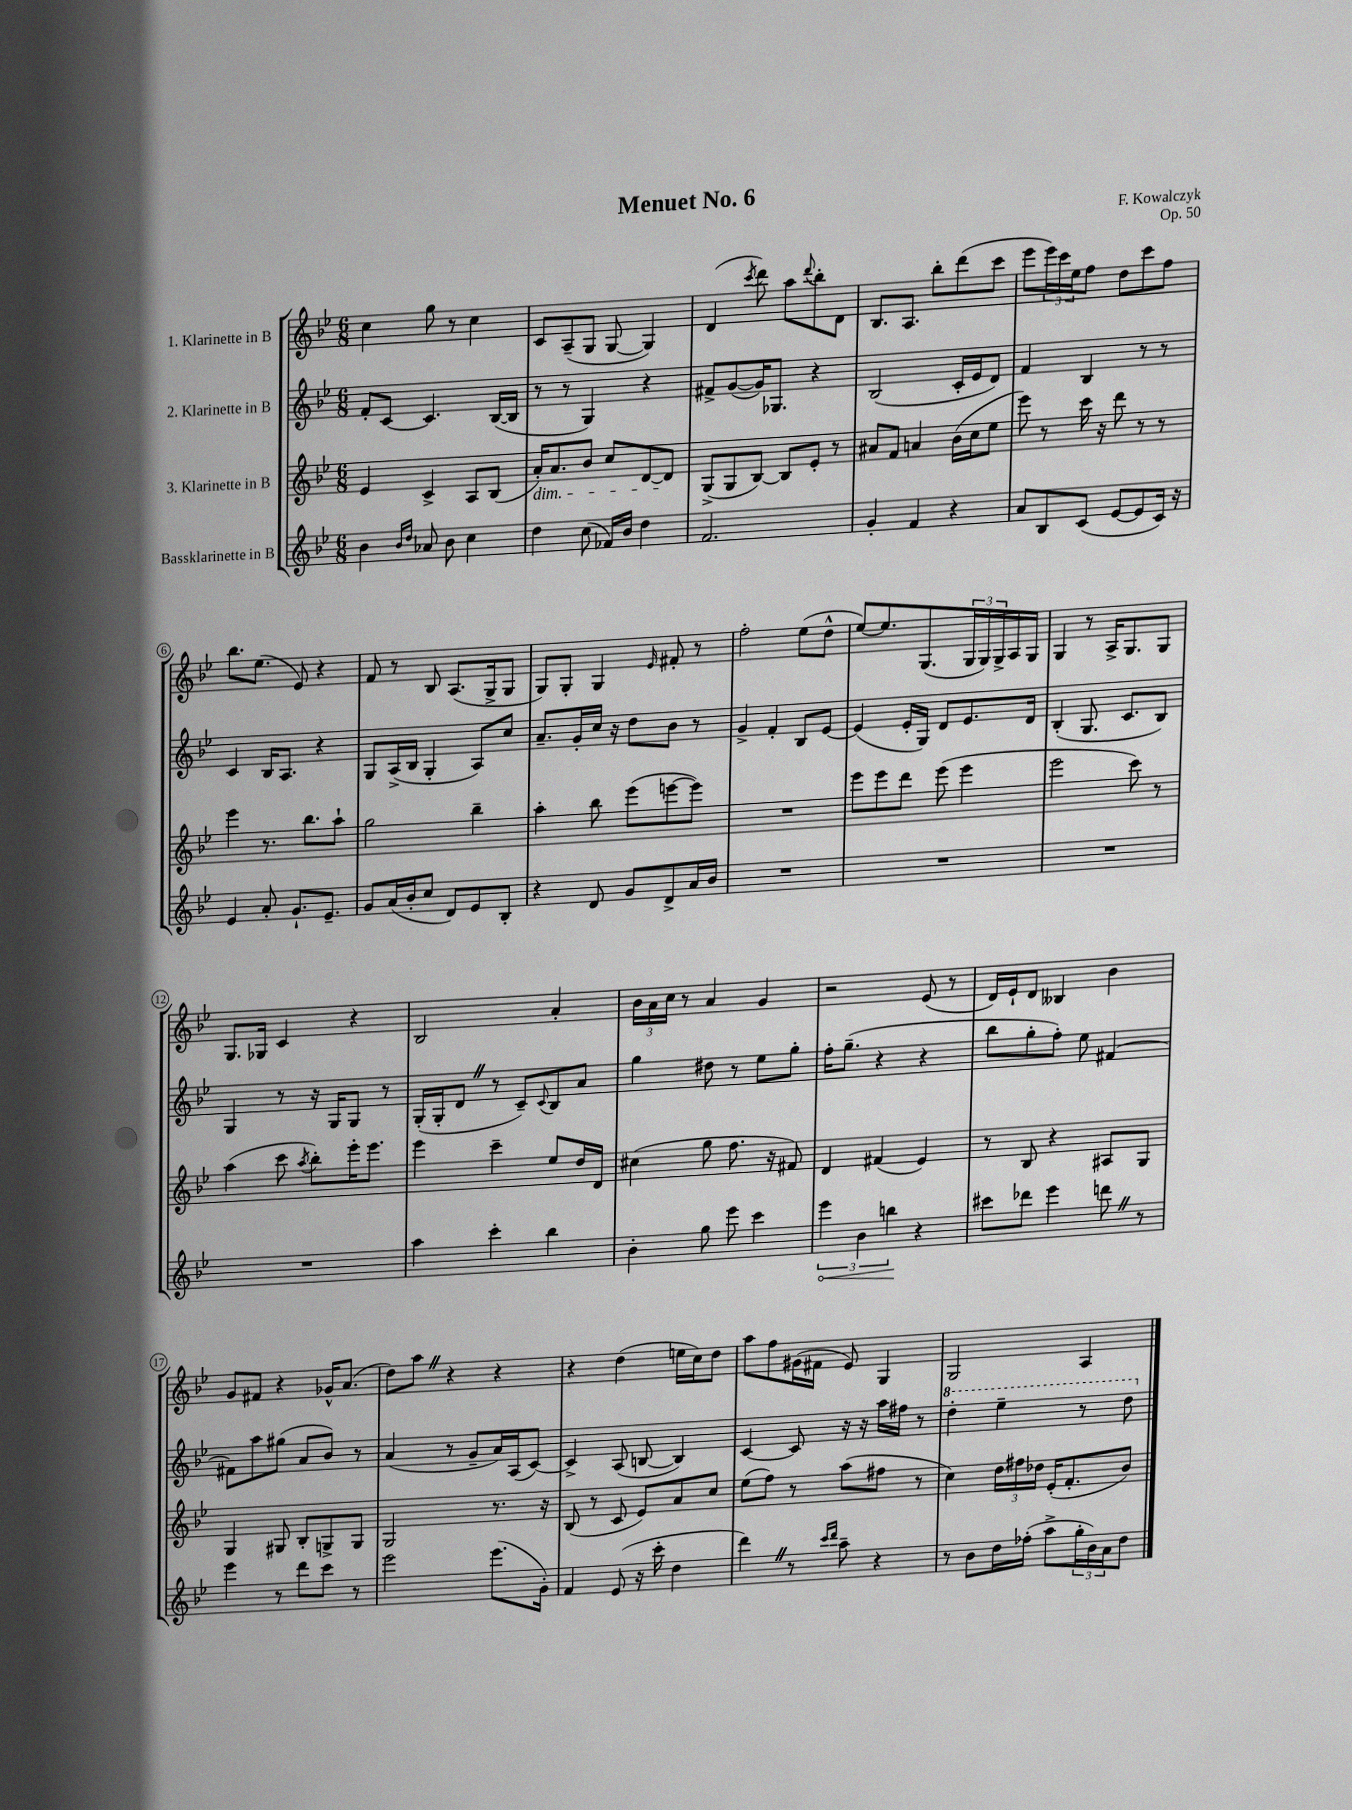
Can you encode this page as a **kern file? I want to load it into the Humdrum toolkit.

**kern	**dynam	**kern	**kern	**kern
*part4	*part4	*part3	*part2	*part1
*staff4	*staff4	*staff3	*staff2	*staff1
*I"Bassklarinette in B	*	*I"3. Klarinette in B	*I"2. Klarinette in B	*I"1. Klarinette in B
*clefG2	*	*clefG2	*clefG2	*clefG2
*k[b-e-]	*	*k[b-e-]	*k[b-e-]	*k[b-e-]
*M6/8	*	*M6/8	*M6/8	*M6/8
=1	=1	=1	=1	=1
4b-\	.	4e-/	8f'/L	4cc\
.	.	.	[8c/J	.
16qqb-/LL	.	.	.	.
16qqdd/JJ	.	.	.	.
8a-X/	.	4c^/	4.c/]	8gg\
8b-\	.	.	.	8r
4cc\	.	8A/L	.	4cc\
.	.	(8B-/J	([16B-/LL	.
.	.	.	16B-/JJ]	.
=2	=2	=2	=2	=2
!	!	!LO:TX:b:i:t=dim.	!	!
4dd\	.	16a'/KL)	8r	8c/L
.	.	8.a/	.	.
.	.	.	8r	(8A~/
(8cc\	.	8b-/J	4G/)	8G/J
16f-X/LL)	.	8cc/L	.	[8G/
16b-/JJ	.	.	.	.
4dd\	.	[8d/	4r	4G/])
.	.	8d/J]	.	.
=3	=3	=3	=3	=3
2.f/	.	(8G^/L	8f#X^/L	(4d/
.	.	8G/	([8g/	.
.	.	.	.	8qccc/
.	.	[8B-/J)	16g/K])	8ddd\)
.	.	.	8.G-X/J	.
.	.	8B-/L]	.	8aa\L
.	.	.	.	8qqddd/
.	.	8e-'/J	4r	8bb-'\
.	.	8r	.	8d\J
=4	=4	=4	=4	=4
4g'/	.	8a#X/L	(2B-/	8.B-/L
.	.	8f/J	.	.
.	.	.	.	8.A/J
4f/	.	4an/	.	.
.	.	.	.	8bb-'\L
4r	.	(16b-\LL	16c'/LL	(8ddd\
.	.	16cc\J	16e-/J	.
.	.	8ee-\J	8d/J)	8ccc\J
=5	=5	=5	=5	=5
8a/L	.	8eee-\)	4f/	8eee-\L
8B-/	.	8r	.	24eee-\L)
.	.	.	.	24ccc\
.	.	.	.	24ee-\J
(8c/J	.	16ccc\	4B-/	8ff\J
.	.	16r	.	.
[8e-/L	.	8ddd\	.	8dd\L
8e-/]	.	8r	8r	8ccc\
16c/Jk)	.	8r	8r	8ff\J
16r	.	.	.	.
!!LO:LB:g=z
=6	=6	=6	=6	=6
4e-/	.	4eee-\	4c/	8.bb-\L
.	.	.	.	(8.ee-\J
8a'/	.	8.r	16B-/KL	.
.	.	.	8.A/J	.
8.g`/L	.	.	.	8e-/)
.	.	8.bb-\L	.	.
.	.	.	4r	4r
8.e-~/J	.	.	.	.
.	.	8aa`\J	.	.
=7	=7	=7	=7	=7
8g/L	.	2gg\	8G/L	8f/
(16a/L	.	.	(16A^/L	8r
16b-'/J	.	.	16B-/JJ	.
8cc/J	.	.	4G'/	8B-/
8d/L)	.	.	.	(8.A/L
8e-/	.	4bb-~\	8A/L)	.
.	.	.	.	16G^/k
8B-'/J	.	.	8cc/J	8G/J
=8	=8	=8	=8	=8
4r	.	4aa'\	8.a~/L	8G/L)
.	.	.	.	8G'/J
.	.	.	16g'/L	.
8d/	.	8bb-\	16cc/JJ	4G/
.	.	.	16r	.
8g/L	.	(8eee-\L	8dd\L	.
.	.	.	.	16qqe-/
8d^/	.	[8eeen\	8b-\J	8f#X'/
16a/L	.	8eee\J])	8r	8r
16b-/JJ	.	.	.	.
=9	=9	=9	=9	=9
2.r	.	2.r	4g^/	2ff'\
.	.	.	4f'/	.
.	.	.	8B-/L	(8ee-\L
.	.	.	[8e-/J	8dd^^\J
=10	=10	=10	=10	=10
2.r	.	8eee-\L	(4e-/]	[8ee-/L)
.	.	8eee-\	.	8.ee-/]
.	.	8ddd\J	16e-'/LL	.
.	.	.	16G/JJ)	(8.G/
.	.	(8eee-\	8d/L	.
.	.	4eee-\	8.e-/	24G/L
.	.	.	.	24G/)
.	.	.	.	24G^/
.	.	.	.	16A/
.	.	.	16d/Jk	16G/JJ
=11	=11	=11	=11	=11
2.r	.	2eee-\	(4B-'/	4G/
.	.	.	8.G/	8r
.	.	.	.	16A^/KL
.	.	.	8.c/L	8.G/
.	.	8ccc\)	.	.
.	.	8r	8B-/J)	8G/J
!!LO:LB:g=z
=12	=12	=12	=12	=12
2.r	.	(4aa\	4G/	8.G/L
.	.	.	.	16G-X/Jk
.	.	8ccc\	8r	4c/
.	.	8qaa/	.	.
.	.	8bb-'\L)	16r	.
.	.	.	16G/KL	.
.	.	16eee-'\K	8G/J	4r
.	.	8.eee-\J	.	.
.	.	.	8r	.
=13	=13	=13	=13	=13
4aa\	.	4eee-\	(16G'/LL	2B-/
.	.	.	16G'/J	.
.	.	.	8dZ/J	.
4ccc'\	.	4ccc~\	8r	.
.	.	.	8c~/L)	.
.	.	.	8qqc/	.
4bb-\	.	8ee-/L	8B-/	4a'/
.	.	16dd/L	8a/J	.
.	.	16d/JJ	.	.
=14	=14	=14	=14	=14
4b-'\	.	(4cc#X\	4gg\	24b-\LL
.	.	.	.	24a\
.	.	.	.	24cc\JJ
.	.	.	.	8r
8gg\	.	8gg\	8dd#X\	4a/
8eee-\	.	8.ff\	8r	.
4ccc\	.	.	8ee-\L	4g/
.	.	16r	.	.
.	.	8f#X/)	8gg'\J	.
=15	=15	=15	=15	=15
!	!LO:HP:b	!	!	!
6eee-\	<	4d/	16ff'\KL	2r
.	.	.	(8.gg~\J	.
6b-\	.	.	.	.
.	.	(4f#X/	4r	.
6bbn\	.	.	.	.
4r	[	4e-/)	4r	(8e-/
.	.	.	.	8r
=16	=16	=16	=16	=16
8ccc#X\L	.	8r	8bb-\L	16d/LL)
.	.	.	.	16e-`/J
8ddd-X\J	.	8B-/	8gg'\	8d/J
4eee-\	.	4r	8ff'\J)	4B--X/
.	.	.	8ee-\	.
8dddnZ\	.	8A#X/L	[4f#X/	4b-\
8r	.	8G/J	.	.
!!LO:LB:g=z
=17	=17	=17	=17	=17
4eee-\	.	4G/	8f#X\L]	8g/L
.	.	.	8aa\	8f#X/J
8r	.	8G#X/	(8gg#X\J	4r
8ddd\L	.	8B-'/L	8a/L	.
8ccc\J	.	8Gn^/	8b-/J)	16g-X^^/KL
.	.	.	.	(8.a/J
8r	.	8G/J	8r	.
=18	=18	=18	=18	=18
2eee-\	.	2G/	(4a/	8dd\L)
.	.	.	.	8aaZ\J
.	.	.	8r	4r
.	.	.	8g~/L	.
(8.eee-\L	.	8.r	16a/L)	4r
.	.	.	(16A/J	.
.	.	.	[8c/J)	.
16g'\Jk)	.	16r	.	.
=19	=19	=19	=19	=19
4f/	.	(8B-/	4c^/]	4r
.	.	8r	.	.
(8e-/	.	8c/	(8A/	(4dd\
16r	.	8e-/L)	[8Bn/	.
16ccc'\	.	.	.	.
4dd\	.	8a/	4B/])	16een\LL
.	.	.	.	16cc\J)
.	.	8cc/J	.	8dd\J
=20	=20	=20	=20	=20
4dddZ\)	.	(8ee-\L	[4c/	8aa\L
.	.	8ff\J)	.	8ff\
8r	.	8r	8c/]	(16g#X\L
.	.	.	.	16f#X\JJ
16qqccc/LL	.	.	.	.
16qqddd/JJ	.	.	.	.
8aa~\	.	(8aa\L	16r	8e-/)
.	.	.	16r	.
4r	.	8ff#X\J	16aa\LL	4G/
.	.	.	16ff#X\JJ	.
.	.	8r	8r	.
=21	=21	=21	=21	=21
*	*	*	*8va	*
8r	.	4cc\)	4ddd'\	2G/
8b-\L	.	.	.	.
16dd\L	.	24dd\LL	4eee-~\	.
.	.	24ff#X\	.	.
(16ff-X'\JJ	.	.	.	.
.	.	24dd-X\JJ	.	.
8aa^\L	.	(16e-'/KL	.	.
.	.	8.f'/	.	.
24gg'\L	.	.	8r	4A/
24b-\)	.	.	.	.
24a\J	.	.	.	.
8dd\J	.	8b-/J)	8ddd\	.
*	*	*	*X8va	*
==	==	==	==	==
*-	*-	*-	*-	*-
